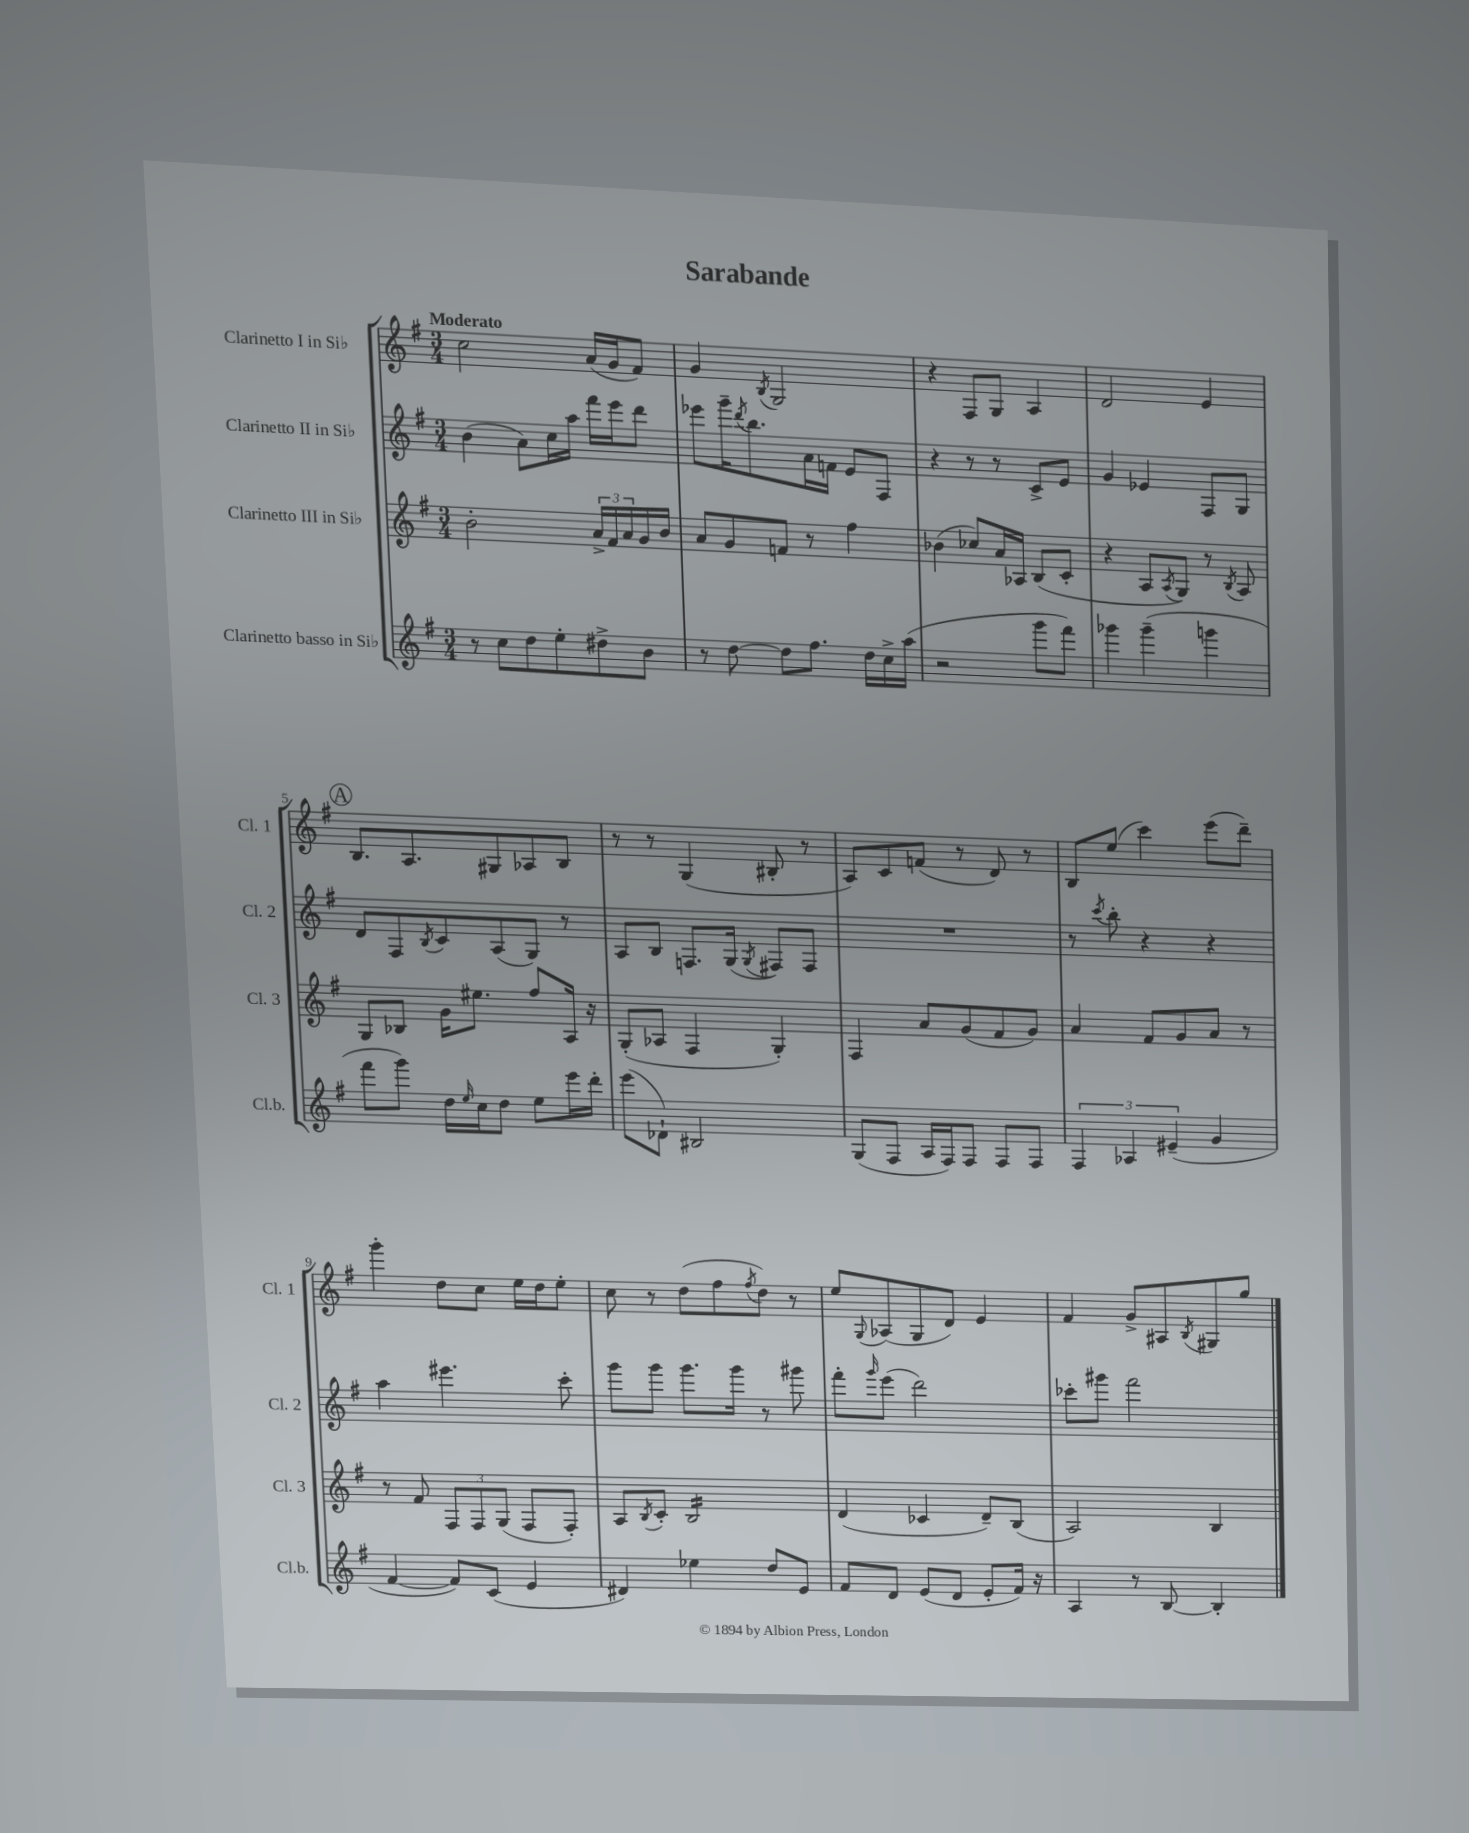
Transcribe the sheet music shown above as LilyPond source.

\header { title = "Sarabande" }
<<
\new StaffGroup <<
\new Staff = "s0" \with { instrumentName = "Clarinetto I in Sib" shortInstrumentName = "Cl. 1" } {
    \clef treble \key g \major \numericTimeSignature \time 3/4 \tempo "Moderato"
    c''2 a'16( g'16 fis'8) |
    g'4 \acciaccatura { b8 } g2 |
    r4 fis8 g8 a4 |
    d'2 e'4 |
    \mark \markup { \circle "A" } b8. a8. gis8 aes8 b8 |
    r8 r8 g4( bis8-. r8 |
    a8) c'8 f'8( r8 d'8) r8 |
    b8 e''8( c'''4) e'''8( d'''8--) |
    g'''4-. d''8 c''8 e''16 d''16 e''8-. |
    c''8 r8 d''8( fis''8 \acciaccatura { fis''8 } d''8) r8 |
    e''8 \appoggiatura { g8 } aes8( g8 d'8) e'4 |
    fis'4 g'8-> ais8 \acciaccatura { b8 } gis8 g''8 \bar "|." |
}
\new Staff = "s1" \with { instrumentName = "Clarinetto II in Sib" shortInstrumentName = "Cl. 2" } {
    \clef treble \key g \major \numericTimeSignature \time 3/4
    b'4( a'8) c''16 a''16 fis'''16 e'''16 d'''8 |
    ees'''8 g'''16-- \acciaccatura { d'''8 } b''8. a'16 f'16 e'8 fis8 |
    r4 r8 r8 c'8-> e'8 |
    g'4 ees'4 fis8 g8 |
    \mark \markup { \circle "A" } d'8 fis8 \acciaccatura { b8 } c'8 a8( g8) r8 |
    a8 b8 f8. g16( \acciaccatura { g8 } fis8) fis8 |
    R2. |
    r8 \acciaccatura { c'''8 } b''8-. r4 r4 |
    a''4 eis'''4. c'''8-. |
    g'''8 g'''8 g'''8. g'''16 r8 gis'''8 |
    fis'''8-. \grace { g'''16 } e'''8( d'''2) |
    ces'''8-. gis'''8 fis'''2 \bar "|." |
}
\new Staff = "s2" \with { instrumentName = "Clarinetto III in Sib" shortInstrumentName = "Cl. 3" } {
    \clef treble \key g \major \numericTimeSignature \time 3/4
    b'2-. \tuplet 3/2 { a'16-> fis'16 a'16 } g'16 b'16 |
    a'8 g'8 f'8 r8 fis''4 |
    bes'4( ces''8) a'16 aes16 b8( c'8-. |
    r4 a8 \acciaccatura { a8 } g8) r8 \acciaccatura { b8 } a8 |
    \mark \markup { \circle "A" } g8 bes8 g'16 eis''8. fis''8 a16 r16 |
    g8-.( aes8 fis4 g4-.) |
    fis4 a'8 g'8( fis'8 g'8) |
    a'4 fis'8 g'8 a'8 r8 |
    r8 fis'8 \tuplet 3/2 { fis8 fis8 g8( } fis8 fis8-.) |
    a8 \acciaccatura { b8 } c'8-. b2:16 |
    d'4( ces'4 d'8--) b8( |
    a2) b4 \bar "|." |
}
\new Staff = "s3" \with { instrumentName = "Clarinetto basso in Sib" shortInstrumentName = "Cl.b." } {
    \clef treble \key g \major \numericTimeSignature \time 3/4
    r8 c''8 d''8 e''8-. dis''8-> b'8 |
    r8 d''8~ d''8 fis''8. d''16 c''16-> a''16( |
    r2 g'''8 fis'''8) |
    ges'''4 ges'''4--( g'''4 |
    \mark \markup { \circle "A" } fis'''8 g'''8) d''16 \grace { e''16 } c''16 d''8 e''8 e'''16 d'''16-. |
    e'''8( des'8-!) bis2 |
    g8( fis8 a16 fis16) fis8 fis8 fis8 |
    \tuplet 3/2 { fis4 aes4 eis'4--( } g'4 |
    fis'4~ fis'8) c'8( e'4 |
    dis'4) ees''4 d''8 e'8 |
    fis'8 d'8 e'8( d'8 e'8-. fis'16) r16 |
    a4 r8 b8~ b4-. \bar "|." |
}
>>
>>
